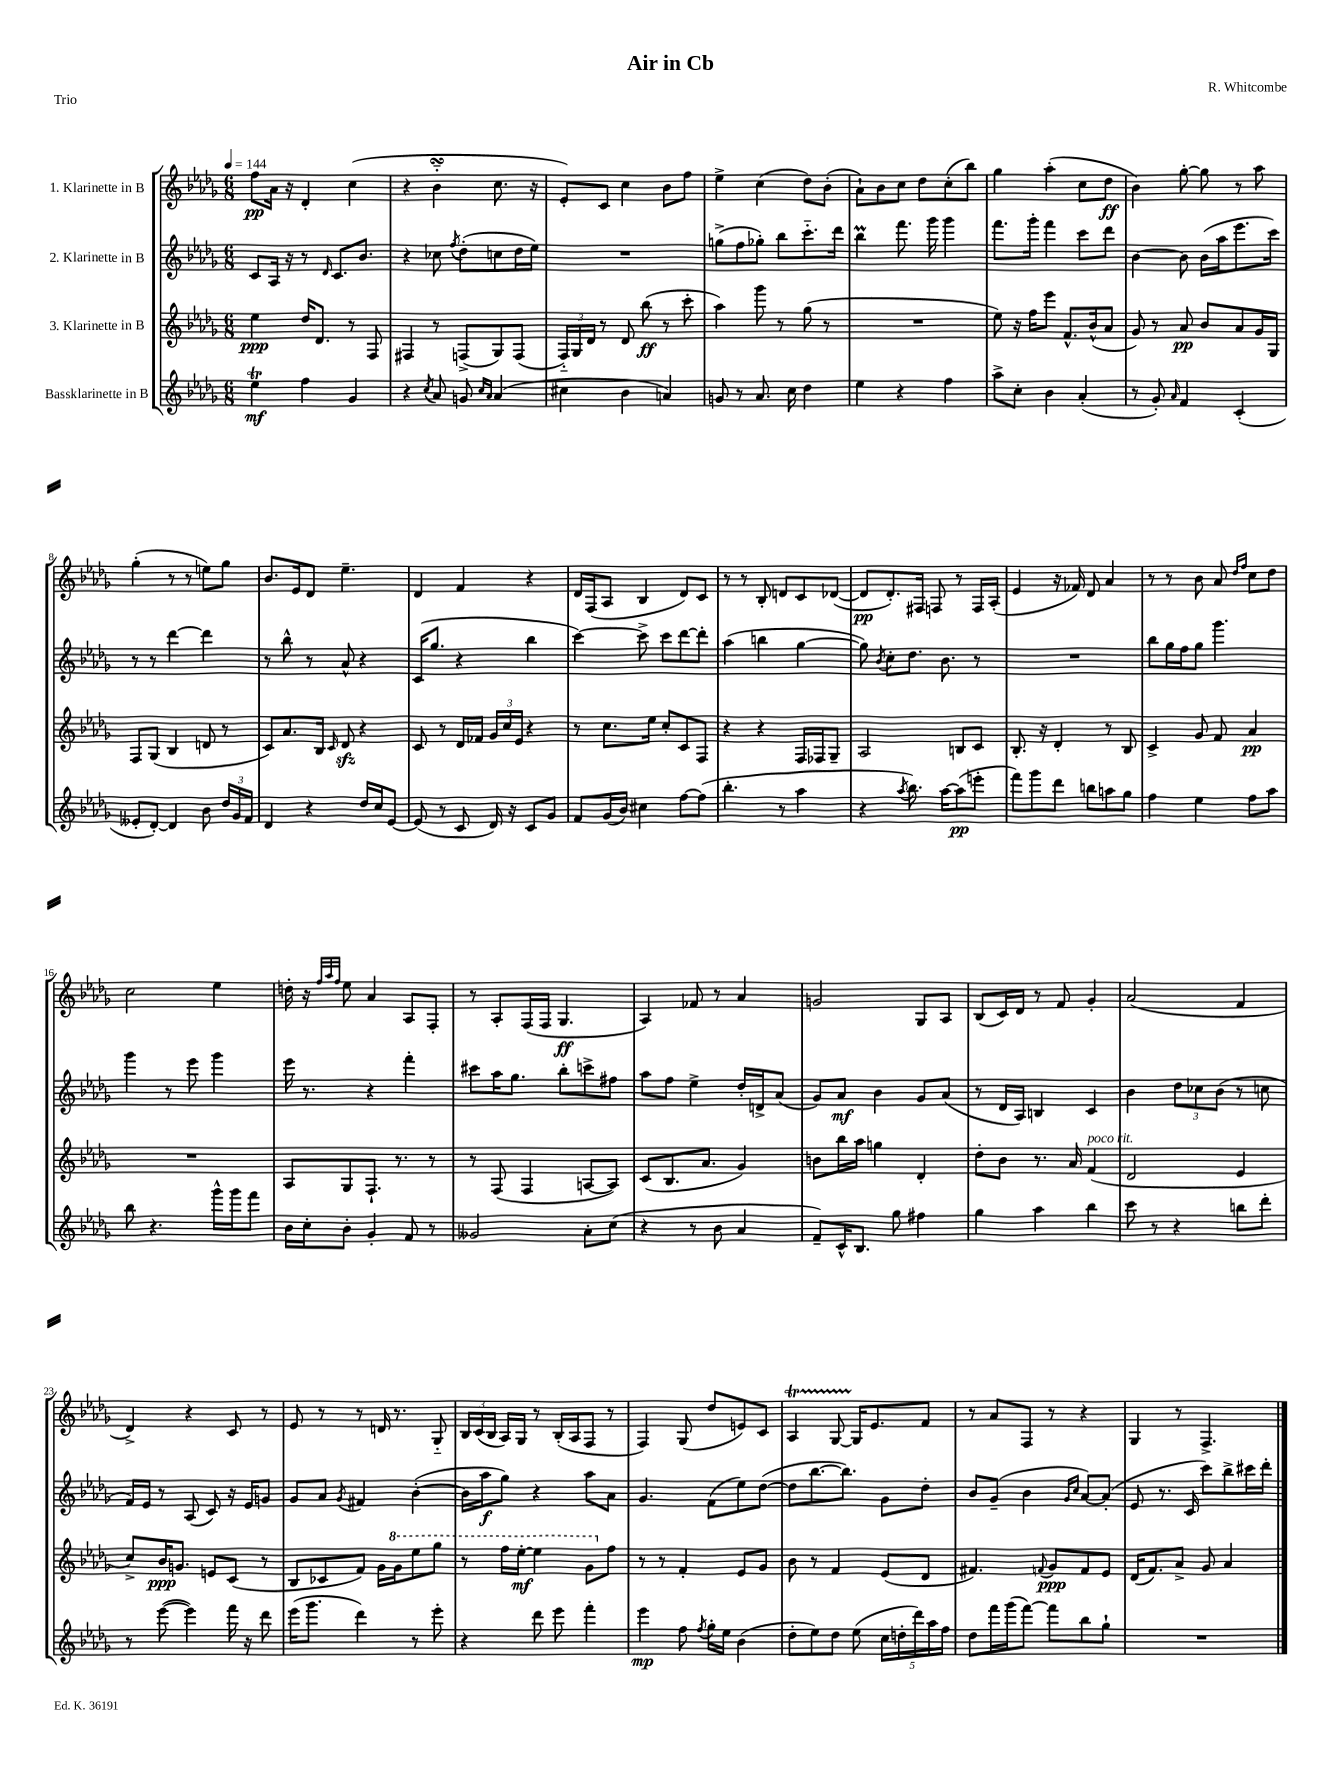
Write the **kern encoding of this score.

**kern	**kern	**kern	**kern
*staff4	*staff3	*staff2	*staff1
*clefG2	*clefG2	*clefG2	*clefG2
*k[b-e-a-d-g-]	*k[b-e-a-d-g-]	*k[b-e-a-d-g-]	*k[b-e-a-d-g-]
*M6/8	*M6/8	*M6/8	*M6/8
*MM144	*MM144	*MM144	*MM144
4ee-	4ee-	8c	8ff
.	.	16A-	16a-
.	.	16r	16r
4ff	16dd-	8r	4d-'
.	8.d-	.	.
.	.	16qqd-	.
.	.	8.c	.
4g-	8r	.	(4cc
.	.	8.b-	.
.	8F	.	.
=	=	=	=
4r	4F#	4r	4r
8qcc	.	.	.
8a-	8r	8cc-	4b-'~
.	.	8qff	.
8g	(8F^	(8dd-'	.
16qqcc	.	.	.
16qqa-	.	.	.
(4a-	8G-)	8cc	8.cc
.	(8F	16dd-	.
.	.	16ee-)	16r
=	=	=	=
4cc#	24F'~)	2.r	8e-')
.	24G-	.	.
.	24d-	.	.
.	8r	.	8c
4b-	8d-	.	4cc
.	(8bb-	.	.
4a)	8r	.	8b-
.	8ccc'	.	8ff
=	=	=	=
8g	4aa-)	(8gg^	4ee-^
8r	.	8ff	.
8.a-	8ggg-	8gg-')	(4cc
.	8r	8bb-	.
16cc	.	.	.
4dd-	(8gg-	8.ccc'~	8dd-)
.	8r	.	(8b-'
.	.	16ddd-	.
=	=	=	=
4ee-	2.r	4bb-	8a-`)
.	.	.	8b-
4r	.	8.fff	8cc
.	.	.	8dd-
.	.	16ggg-	.
4ff	.	4ggg-	(8cc'
.	.	.	8bb-)
=	=	=	=
8aa-^	8ee-)	8.fff	4gg-
8cc'	16r	.	.
.	16ff	16ggg-'	.
4b-	8eee-	4fff	(4aa-'
.	8.f^^	.	.
(4a-'	.	8ccc	8cc
.	(16b-^^	.	.
.	8a-	8ddd-	8dd-
=	=	=	=
8r	8g-)	[4b-	4b-)
8g-')	8r	.	.
16qqa-	.	.	.
4f	8a-	8b-]	[8gg-'
.	8b-	(16b-	8gg-]
.	.	16aa-	.
(4c'	8a-	8.eee-	8r
.	16g-	.	8aa-
.	16G-	16ccc)	.
=	=	=	=
8e--'	8F	8r	(4gg-'
[8d-')	(8G-	8r	.
4d-]	4B-	[4ddd-	8r
.	.	.	8r
8b-	8d	4ddd-]	8ee)
24dd-	8r	.	8gg-
24g-	.	.	.
24f	.	.	.
=	=	=	=
4d-	8c)	8r	8.b-
.	8.a-	8bb-^^	.
.	.	.	16e-
4r	.	8r	8d-
.	16B-	.	.
.	16qqc	.	.
.	8d-	8a-^^	4.ee-~
16dd-	4r	4r	.
16cc	.	.	.
[8e-	.	.	.
=	=	=	=
(8e-]	8c	(16c	4d-
.	.	8.gg-	.
8r	8r	.	.
8c	16d-	4r	4f
.	16f-	.	.
16d-)	24g-	.	.
.	24cc	.	.
16r	.	.	.
.	24e-	.	.
8c	4r	4bb-	4r
8g-	.	.	.
=	=	=	=
8f	8r	[4ccc)	16d-
.	.	.	(16F
(16g-	8.cc	.	8A-
16b-)	.	.	.
4cc#	.	8ccc^]	4B-
.	16ee-	.	.
.	8cc'	8ccc	.
[8ff	8c	[8ddd-	8d-)
(8ff]	8F	8ddd-']	8c
=	=	=	=
4.bb-'	4r	(4aa-	8r
.	.	.	8r
.	4r	4bb	8B-'
8r	.	.	8d
4aa-	16F	[4gg-	8c
.	16F-	.	.
.	8G-~	.	([8d-
=	=	=	=
4r	2A-	8gg-])	8d-]
.	.	8qb-	.
.	.	8cc'	8.d-')
8qaa-	.	.	.
8.bb-)	.	8.dd-	.
.	.	.	16F#
.	.	.	8F
[16aa-	.	8.b-	.
(8aa-]	8B	.	8r
8eee'	8c	8r	16F
.	.	.	(16A-'
=	=	=	=
8fff)	8.B-'	2.r	4e-
8ggg-	.	.	.
.	16r	.	.
8ddd-	4d-'	.	16r
.	.	.	16f-)
8bb	.	.	8d-
8aa	8r	.	4a-
8gg-	8B-	.	.
=	=	=	=
4ff	4c^	8bb-	8r
.	.	16gg-	8r
.	.	16ff	.
4ee-	8g-	8gg-	8b-
.	8f	4.ggg-	8a-
.	.	.	16qqdd-
.	.	.	16qqff
8ff	4a-	.	8cc
8aa-	.	.	8dd-
=	=	=	=
8bb-	2.r	4ggg-	2cc
4.r	.	.	.
.	.	8r	.
.	.	8eee-	.
16ggg-^^	.	4ggg-	4ee-
16ggg-	.	.	.
8fff	.	.	.
=	=	=	=
16b-	8A-	16eee-	16dd'
16cc'	.	8.r	16r
.	.	.	32qqff
.	.	.	32qqaa-
.	.	.	32qqff
8b-'	8G-	.	8ee-
4g-'	8.F`	4r	4a-
.	8.r	.	.
8f	.	4fff'	8A-
8r	8r	.	8F'
=	=	=	=
2g--	8r	8ccc#	8r
.	(8F	16aa-	8A-'
.	.	8.gg-	.
.	4F	.	(16F
.	.	.	16F
.	.	8bb-'	4.G-
8a-'	[8A	8ccc^	.
(8cc	8A])	8ff#	.
=	=	=	=
4r	(8c	8aa-	4A-)
.	8.B-	8ff	.
8r	.	4ee-^	8f-
.	8.a-	.	.
8b-	.	.	8r
4a-	4g-)	16dd-'	4a-
.	.	16d^	.
.	.	(8a-	.
=	=	=	=
8f~)	8b	8g-)	2g
16c^^	16bb-	8a-	.
8.B-	16aa-	.	.
.	4gg	4b-	.
8gg-	.	.	.
4ff#	4d-'	8g-	8G-
.	.	(8a-	8A-
=	=	=	=
4gg-	8dd-'	8r	(8B-
.	8b-	16d-	16c)
.	.	16A-)	16d-
4aa-	8.r	4B	8r
.	.	.	8f
.	16a-	.	.
4bb-	(4f	4c	4g-'
=	=	=	=
8ccc	2d-	4b-	(2a-
8r	.	.	.
4r	.	12dd-	.
.	.	12cc-	.
.	.	(12b-	.
8bb	4e-	8r	4f
8ddd-'	.	8cc	.
=	=	=	=
8r	8cc^)	16f)	4d-^)
.	.	16e-	.
([8eee-	16b-	8r	.
.	8.g	.	.
4eee-])	.	(8A-	4r
.	8e	8c)	.
16fff	(8c	16r	8c
16r	.	16e-	.
8ddd-	8r	8g	8r
=	=	=	=
(16eee-	8B-	8g-	8e-
8.ggg-	.	.	.
.	8c-	8a-	8r
.	.	8qg-	.
4ddd-)	8f)	4f#	8r
.	16g-	.	16d
.	16gg-	.	8.r
8r	8eee-	([4b-'	.
8eee-'	8ggg-	.	8G-'~
=	=	=	=
4r	8r	16b-]	24B-
.	.	.	(24c
.	.	16aa-	.
.	.	.	24B-
.	16fff	8gg-)	16A-)
.	[16eee-'	.	16G-
8ddd-	4eee-]	4r	8r
8eee-	.	.	(16B-'
.	.	.	16A-
4fff'	8gg-	8aa-	8F
.	8ff	8a-	8r
=	=	=	=
4eee-	8r	4.g-	4F)
.	8r	.	.
8ff	4f'	.	(8G-
8qff	.	.	.
16gg-'	.	(8f	8dd-
16ee-	.	.	.
(4b-	8e-	8ee-)	8e)
.	8g-	([8dd-	8c
=	=	=	=
8dd-'	8b-	8dd-]	4A-
8ee-)	8r	[8.bb-	.
8dd-	4f	.	[8G-
.	.	8.bb-])	.
(8ee-	.	.	16G-]
.	.	.	8.e-
20cc	(8e-	8g-	.
20dd'	.	.	.
20ddd-)	.	.	.
.	8d-	8dd-'	8f
20aa-	.	.	.
20ff	.	.	.
=	=	=	=
8dd-	4.f#)	8b-	8r
16fff	.	(8g-~	8a-
(16ggg-	.	.	.
[8fff)	.	4b-	8F
.	8qqf	.	.
8fff]	8g-	.	8r
.	.	16qqg-	.
.	.	16qqcc	.
8bb-	8f	[8a-)	4r
8gg-`	8e-	(8a-']	.
=	=	=	=
2.r	(16d-	8e-	4G-
.	8.f)	.	.
.	.	8.r	.
.	8a-^	.	8r
.	.	16c	.
.	8g-	8ccc)	4.F^
.	4a-	8bb-^	.
.	.	16ccc#	.
.	.	16ddd-'	.
==	==	==	==
*-	*-	*-	*-
